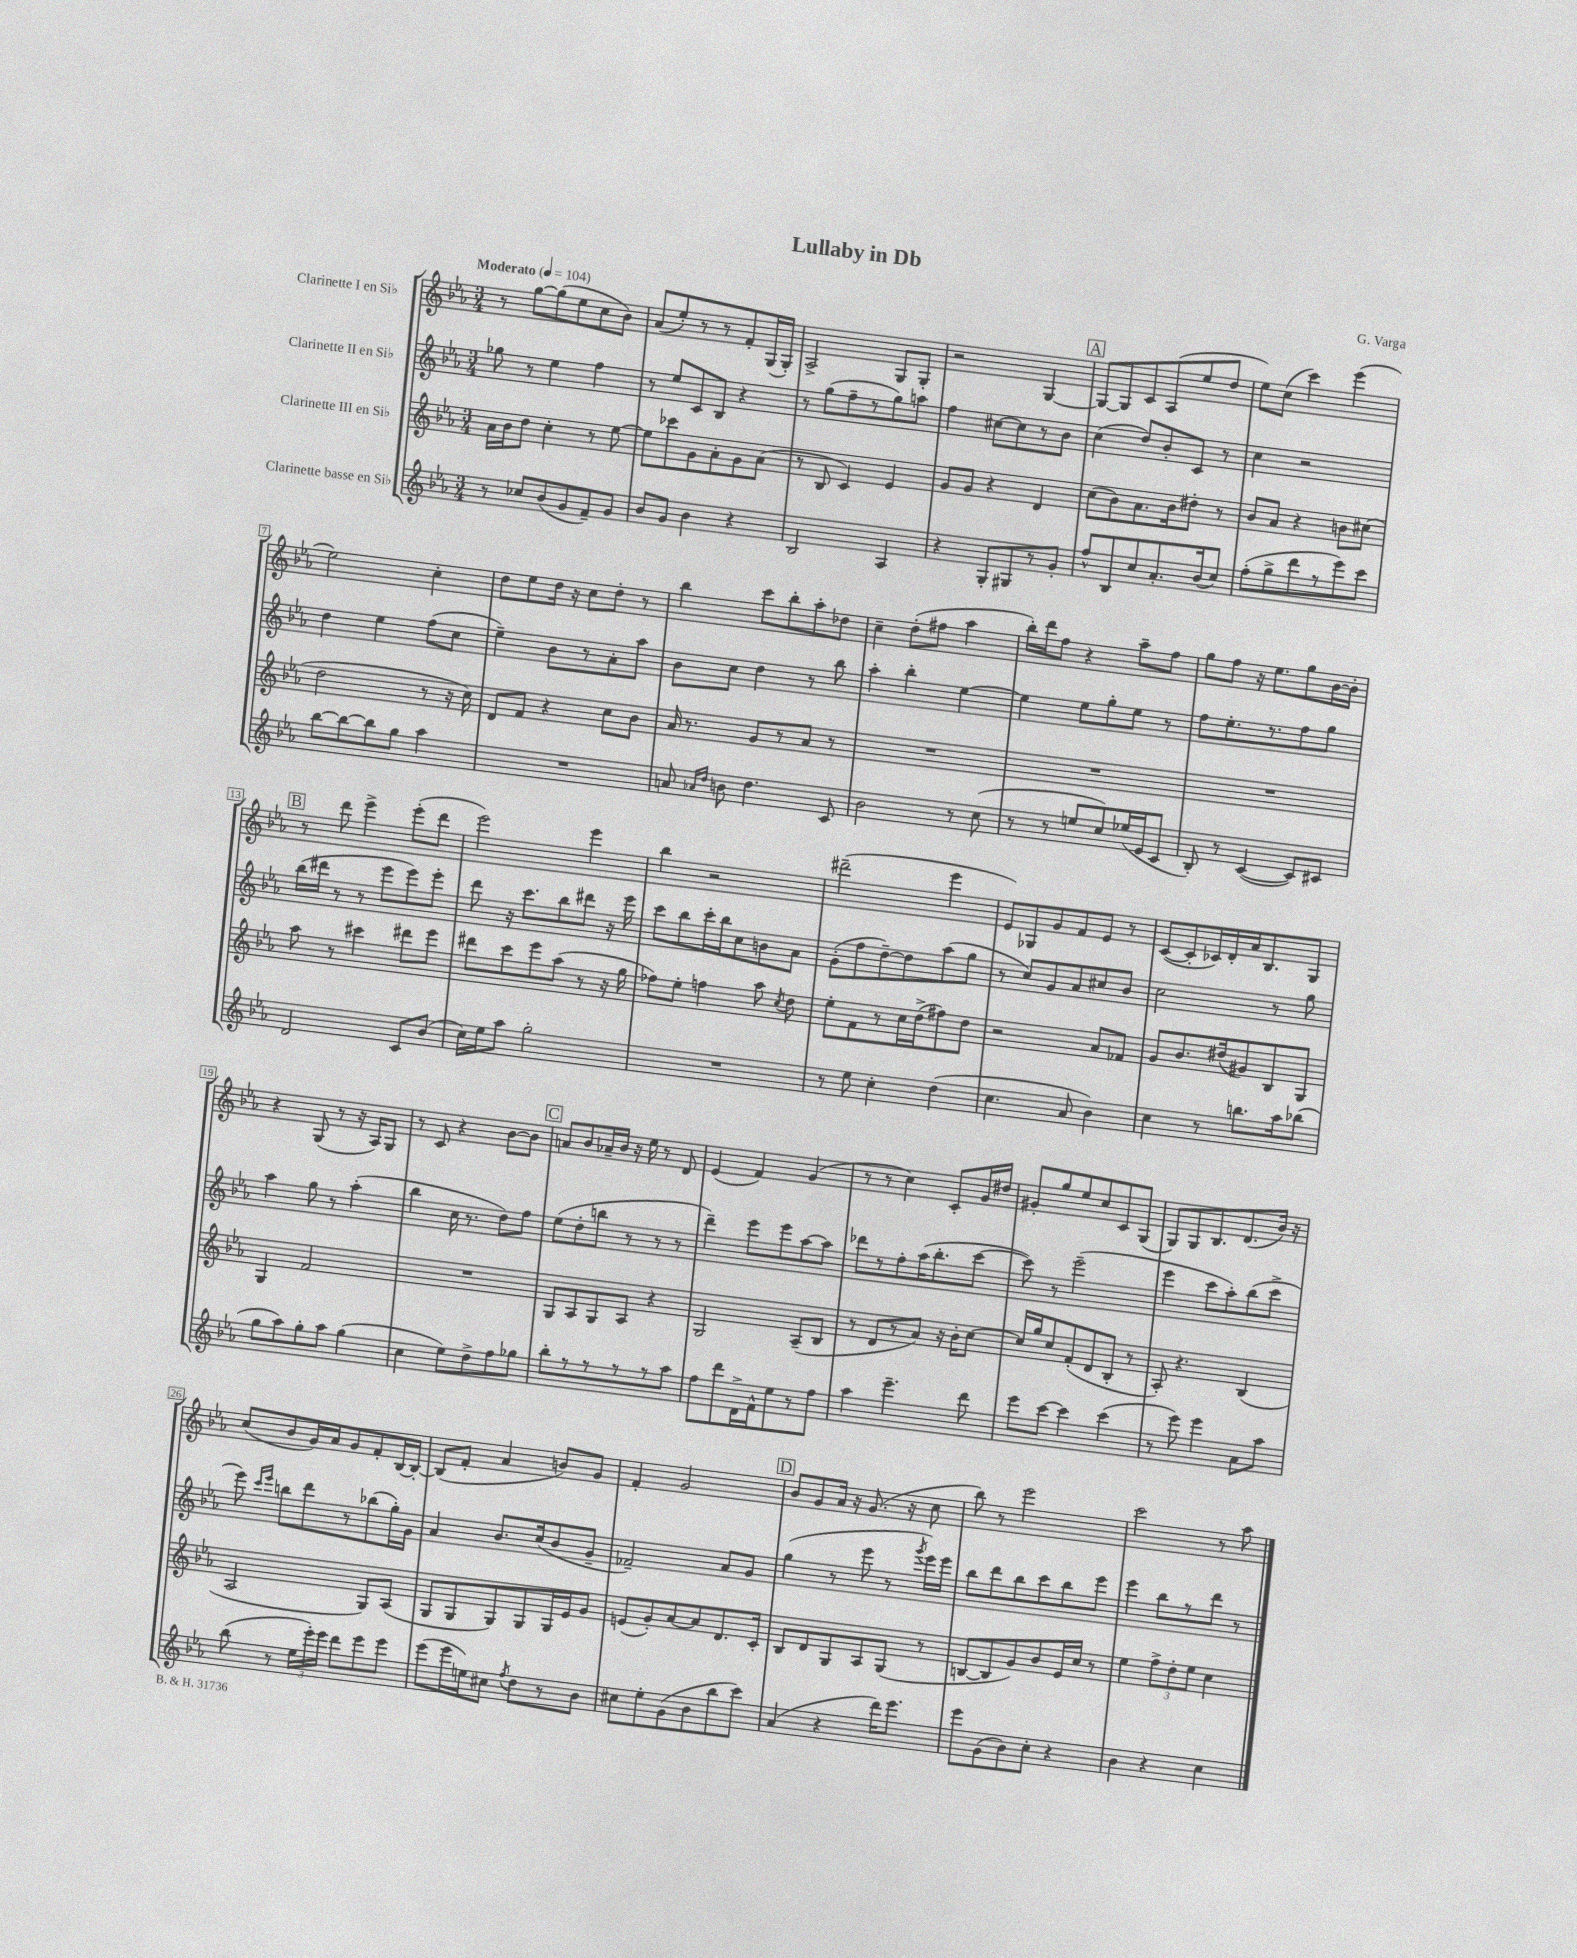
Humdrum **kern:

**kern	**kern	**kern	**kern
*part4	*part3	*part2	*part1
*staff4	*staff3	*staff2	*staff1
*I"Clarinette basse en Si♭	*I"Clarinette III en Si♭	*I"Clarinette II en Si♭	*I"Clarinette I en Si♭
*clefG2	*clefG2	*clefG2	*clefG2
*k[b-e-a-]	*k[b-e-a-]	*k[b-e-a-]	*k[b-e-a-]
*M3/4	*M3/4	*M3/4	*M3/4
*MM104	*MM104	*MM104	*MM104
=1	=1	=1	=1
!	!	!	!LO:TX:a:B:t=Moderato
8r	16a-\LL	8gg-X\	8r
.	16b-\J	.	.
8cc-X/L	8dd\J	8r	[8gg\L
(8b-/	4cc'\	4ee-\	(8gg\]
8g/	.	.	8ee-\
8f~/)	8r	4ff\	8cc\
8g/J	[8ee-\	.	8b-\J)
=2	=2	=2	=2
8b-/L	8ee-\L]	8r	(8a-/L
8g/J	8ccc-X\	8ee-/L	8ee-'/)
4b-\	8g\	8c/	8r
.	8a-'\	8B-/J	8r
4r	8g\	4r	8f'/
.	(8a-\J	.	(16G/L
.	.	.	16G'/JJ)
=3	=3	=3	=3
2B-/	8r	8r	2A-^/
.	8B-/	(8gg\L	.
.	4c/)	8ff~\	.
.	.	8r	.
4A-/	4e-/	8gg\)	8G/L
.	.	8aan\J	8G'/J
=4	=4	=4	=4
4r	8g/L	4ff\	2r
.	8g/J	.	.
8G'/L	4r	[8cc#X\L	.
8G#X/	.	8cc#\]	.
8r	4d/	8r	[4G/
8g'/J	.	8b-\J	.
!!LO:REH:place=s1:t=A
=5	=5	=5	=5
8ff^^/L	(8cc\L	(4cc\	8G/L_
8B-/	8b-\)	.	8G/]
8cc/	8.a-\	8dd/L)	8c/
8.a-'/	.	8b-'/	(8A-/
.	16b-\k	.	.
.	8dd#X'\J	8c/J	8ee-/
(16b-/k	.	.	.
8cc/J)	8r	8r	8dd/J
=6	=6	=6	=6
(8ff'\L	8b-/L	4cc\	8ee-\L)
8gg^\	8a-/J	.	(8cc\J
8ddd\	4r	2r	4ccc\)
8r	.	.	.
8eee-\)	8bn\L	.	(4eee-\
8ccc\J	(8cc#X\J	.	.
!!LO:LB:g=z
=7	=7	=7	=7
[8bb-\L	2dd\	4dd\	2ee-\)
8bb-\_	.	.	.
8bb-\]	.	4ee-\	.
8gg\J	.	.	.
4aa-\	8r	(8ff\L	4cc'\
.	16r	8cc\J	.
.	16cc\)	.	.
=8	=8	=8	=8
2.r	8d/L	4ee-~\)	8dd\L
.	8f/J	.	8ee-\
.	4r	8b-\L	16dd\Jk
.	.	.	16r
.	.	8r	8cc\L
.	8cc\L	8a-'\	8dd'\J
.	8b-\J	8aa-\J	8r
=9	=9	=9	=9
8an/	16a-/	8b-\L	4bb-\
.	8.r	.	.
16qqa-X/LL	.	.	.
16qqdd/JJ	.	.	.
8bn\	.	8cc\J	.
4.dd\	8g/L	4dd\	8ccc\L
.	8r	.	8bb-'\
.	8a-/J	8r	8aa-'\
8c/	8r	8bb-\	8dd-X\J
=10	=10	=10	=10
2b-\	2.r	4aa-'\	4cc~\
.	.	4bb-'\	(8dd'\L
.	.	.	8ff#X\J
8r	.	[4ee-\	4aa-\
(8cc\	.	.	.
=11	=11	=11	=11
8r	2.r	4ee-\]	16bb-'\LL)
.	.	.	16ddd\J
8r	.	.	8ff\J
8een/L	.	8ee-\L	4r
8cc/)	.	8gg'\	.
(16ee-X/L	.	8ee-\J	8aa-~\L
16e-/J	.	.	.
8c/J	.	8r	8ff\J
=12	=12	=12	=12
8B-'/)	2.r	8ff\L	8gg\L
8r	.	8.ee-'\	8ff\J
([4c/	.	.	16r
.	.	8.r	8.ee-\L
8c/L])	.	8ff\	8gg\
8c#X/J	.	8gg\J	[16b-\L
.	.	.	16b-'\JJ]
!!LO:LB:g=z
!!LO:REH:place=s1:t=B
=13	=13	=13	=13
2d/	8aa-\	(16bb-\LL	8r
.	.	16ddd#X\JJ	.
.	8r	8r	8ddd\
.	4ccc#X\	8r	4eee-^\
.	.	8eee-\L	.
8c/L	8ddd#X\L	8eee-\)	(8eee-'\L
(8b-/J	8eee-\J	8eee-'\J	8ddd\J
=14	=14	=14	=14
16cc\LL)	8ddd#X\L	8ddd\	2eee-\)
16ee-\J	.	.	.
8aa-\J	8ccc\	16r	.
.	.	8.ccc\L	.
2gg'\	8eee-\	.	.
.	(8aa-\J	8bb-\	.
.	8r	8ddd#X\J	4eee-\
.	16r	16r	.
.	16gg\	16eee-\	.
=15	=15	=15	=15
2.r	8ff-X\L)	8ccc\L	4bb-\
.	8ee-'\J	8bb-\	.
.	4ffn\	16ccc'\L	2r
.	.	16bb-\J	.
.	.	8cc\	.
.	8aa-\	8bn\	.
.	8qcc/	.	.
.	8dd\	8a-\J	.
=16	=16	=16	=16
8r	8ee-'\L	(8g'\L	(2ddd#X~\
8ee-\	8f\	8ff\	.
4cc'\	8r	[8dd~\)	.
.	16cc\L	8dd\]	.
.	(16dd^\J	.	.
(4dd\	8ff#X\)	(8aa-\	4eee-\
.	8dd\J	8gg\J	.
=17	=17	=17	=17
4.cc\	2r	8r	8e-/L)
.	.	8cc/L)	8G-X/
.	.	8g/	8g/
8a-/	.	8a-/	8f/
4b-\)	8a-/L	8cc#X/	8e-/J
.	8f-X/J	8b-/J	8r
=18	=18	=18	=18
4cc\	8g/L	2cc\	([8c/L
.	8.b-/	.	8c'/]
8r	.	.	16c-X/L)
.	(16dd#X/k	.	16d'/
8.bbn\L	8g#X/)	.	16a-/J
.	.	.	8.B-/
.	8B-/	8r	.
16aa-\k	.	.	.
(8bb-X\J	8G/J	8gg\	8G/J
!!LO:LB:g=z
=19	=19	=19	=19
8gg\L	4G/	4aa-\	4r
8aa-\)	.	.	.
8gg'\	2f/	8gg\	(8G/
8aa-\J	.	8r	8r
(4gg\	.	(4aa-'\	16r
.	.	.	16A-/KL)
.	.	.	8G/J
=20	=20	=20	=20
4cc\	2.r	4bb-\	8r
.	.	.	8c/
8ee-\L)	.	16cc\	4r
.	.	8.r	.
8dd^\	.	.	.
8ff\	.	8dd\L)	[8b-\L
8gg-X\J	.	8ff\J	8b-\J]
!!LO:REH:place=s1:t=C
=21	=21	=21	=21
8bb-'\L	8G/L	(8ee-\L	8an/L
8r	8A-/	8dd'\	8b-/
8r	8G/	8bbn\J	16a-X~/L
.	.	.	16b-/JJ
8r	8A-/J	8r	16r
.	.	.	16ee-\
8r	4r	8r	8r
8aa-\J	.	8r	8d/
=22	=22	=22	=22
8ff\L	2G/	4ddd~\)	(4e-/
8ddd\	.	.	.
16d^\L	.	8eee-\L	4f/)
16f^^\J	.	.	.
8ee-\	.	8eee-\	.
8r	(8A-~/L	[8aa-\	(4g/
8ff\J	8B-/J	8aa-\J]	.
=23	=23	=23	=23
4aa-\	8r	8ddd-X\L	8r
.	8d/L	8r	8r
4.eee-~\	8r	8ff'\	4cc\)
.	8a-/J)	(16aa-\K	.
.	.	8.bb-'\	.
.	16r	.	8c'/L
.	16b-'\KL	.	.
8ddd\	[8cc\J	[8ccc\J	16g/L
.	.	.	16dd#X/JJ
=24	=24	=24	=24
8eee-\L	16cc/LL]	8ccc\])	8g#X'/L
.	16gg/J	.	.
[8ccc\J	8cc/	8r	8gg/
4ccc\]	(8f'/	(2eee-~\	8ee-/
.	8d/	.	8cc/
(4ccc\	8B-'/J	.	8c/
.	8r	.	(8G/J
=25	=25	=25	=25
8r	8A-'/)	4eee-\	8G/L)
8eee-\)	4.r	.	8G/
4eee-\	.	8ccc\L	8.B-/
.	.	8aa-'\)	.
.	.	.	(8.d/
8a-\L	(4B-/	(8bb-\	.
8aa-\J	.	8ccc^\J	16b-/Jk)
.	.	.	16r
!!LO:LB:g=z
=26	=26	=26	=26
(8bb-\	2A-/	8eee-\)	(8cc/L
.	.	16qqccc/LL	.
.	.	16qqeee-/JJ	.
8r	.	8bbn\L	8b-/
24ee-\LL	.	8ddd\	16g/L)
24eee-'\)	.	.	.
.	.	.	16a-/J
24eee-\JJ	.	.	.
8ddd\L	.	8r	8g/
8eee-\	8G/L)	(8bb-X\	8f'/
8eee-\J	(8A-/J	16gg'\L)	[16B-/L
.	.	16g\JJ	16B-'/JJ_
=27	=27	=27	=27
(8eee-\L	8G/L	4a-/	(8B-/L]
16eee-\L	8G/	.	8f'/J
16een\J)	.	.	.
8cc#X\J	8G/)	8.b-/L	4a-/
8qff/	.	.	.
8dd\L	8G/	.	.
.	.	(16cc/k	.
8r	16G/L	8b-/	8bn/L)
.	16e-/J	.	.
8b-\J	8g/J	8g~/J	8g/J
=28	=28	=28	=28
8cc#X\L	(8en/L	2f-X~/)	4f'/
8ee-'\	8g'/)	.	.
(8g\	[8a-/	.	2g/
8b-\	8a-/]	.	.
8bb-\	8.d/	8a-/L	.
8ccc\J)	.	8g/J	.
.	16c'/Jk	.	.
!!LO:REH:place=s1:t=D
=29	=29	=29	=29
(4a-/	8B-/L	(4gg\	8b-/L
.	8d/	.	8g/
4r	8G/	8r	16a-/Jk
.	.	.	16r
.	8A-/	8eee-\	(8.g/
16ddd\KL)	(8G/J	8r	.
8.eee-\J	.	.	16r
.	.	8qggg/	.
.	8r	16eee-\LL)	8cc\
.	.	16eee-\JJ	.
=30	=30	=30	=30
8eee-\L	[8Bn/L	8bb-\L	8bb-\)
(8g\	8B/]	8ddd\	8r
8b-\)	8g/)	8bb-\	2eee-\
8cc'\J	8b-/	8ccc\	.
4r	16e-/L	8bb-\	.
.	16cc/JJ	.	.
.	8r	8eee-\J	.
=31	=31	=31	=31
4b-\	4ee-\	4eee-\	2ccc\
4r	12ff^\L	8bb-\L	.
.	12dd'\	.	.
.	.	8r	.
.	12ee-\J	.	.
4cc\	4cc\	8ddd\J	8r
.	.	8r	8aa-\
==	==	==	==
*-	*-	*-	*-
